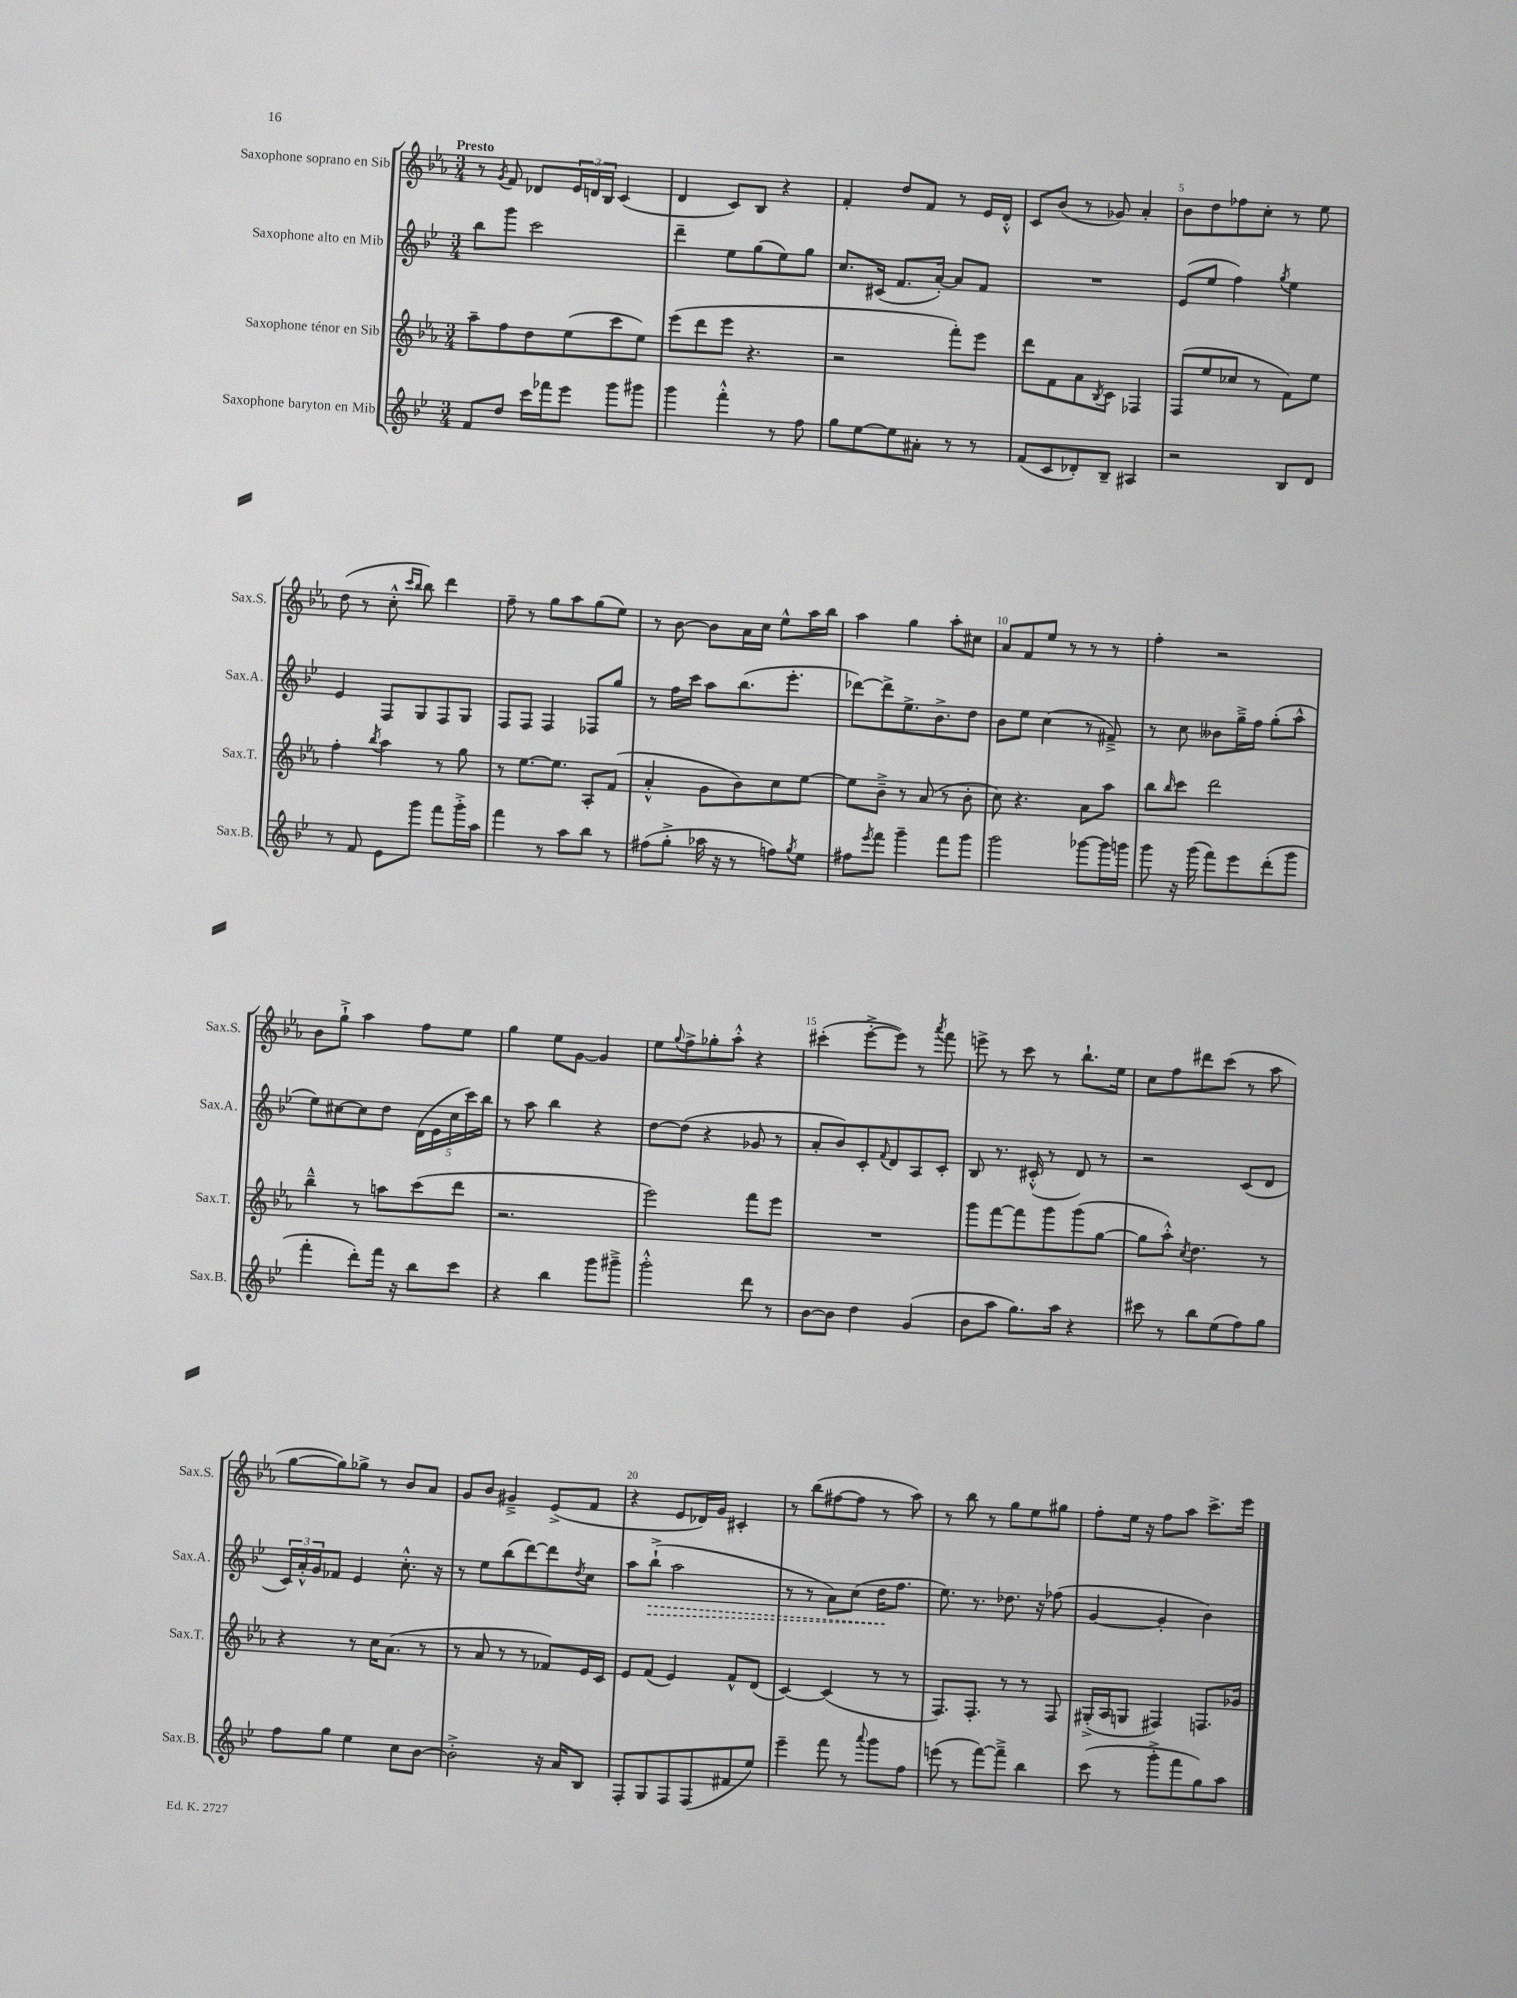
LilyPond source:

<<
\new StaffGroup <<
\new Staff = "s0" \with { instrumentName = "Saxophone soprano en Sib" shortInstrumentName = "Sax.S." } {
    \clef treble \key ees \major \numericTimeSignature \time 3/4 \tempo "Presto"
    r8 \acciaccatura { g'8 } f'8 des'8 \tuplet 3/2 { ees'16 d'16 bes16 } c'4( |
    d'4 c'8) bes8 r4 |
    f'4-. d''8 f'8 r8 ees'16 d'16-.-^ |
    c'8 bes'8( r8 ges'8) aes'4-. |
    bes'8 d''8 fes''8 c''8-. r8 ees''8 |
    d''8( r8 c''8-.-^ \grace { c'''16 bes''16 } bes''8) d'''4 |
    f''8-- r8 g''8 aes''8 g''8( ees''8) |
    r8 bes'8~ bes'8 aes'16 c''16 ees''8-^ aes''16 bes''16 |
    aes''4 g''4 aes''8-. cis''8 |
    aes'8 f'8 ees''8 r8 r8 r8 |
    f''4-. r2 |
    bes'8 g''8-!-> aes''4 f''8 ees''8 |
    g''4 ees''8 g'8~ g'4 |
    ees''8 \appoggiatura { g''8 } f''8-> ges''8-. aes''8-.-^ r4 |
    cis'''4-.( ees'''8~-.-> ees'''8) r8 \acciaccatura { aes'''8 } f'''8 |
    e'''8-> r8 c'''8 r8 bes''8.-! ees''16 |
    c''8 f''8 dis'''8 c'''8( r8 aes''8 |
    g''8~ g''8) ges''8-> r8 bes'8 aes'8 |
    g'8 bes'8 gis'4---> ees'8->( f'8 |
    r4 ees'8 des'16) g'16 cis'4-. |
    r8 bes''8( fis''8~ fis''8 r8 aes''8) |
    r8 bes''8 r8 g''8 ees''8 gis''8 |
    f''8-. ees''16 r16 f''8 aes''8 c'''8.-> ees'''16 \bar "|." |
}
\new Staff = "s1" \with { instrumentName = "Saxophone alto en Mib" shortInstrumentName = "Sax.A." } {
    \clef treble \key bes \major \numericTimeSignature \time 3/4
    bes''8 g'''8 c'''2 |
    d'''4-- ees''8 g''8( ees''8) g''8 |
    c''8. cis'16( f'8. a'16~-.) a'8 f'8 |
    R2. |
    ees'8( ees''8 f''4) \acciaccatura { g''8 } ees''4 |
    ees'4 f8 g8 f8 g8 |
    f8 f8 f4 fes8 g''8 |
    r8 f''16 c'''16 a''8 bes''8.( ees'''8.-. |
    des'''8~) des'''8-> ees''8.-> bes'8.-> d''8 |
    bes'8 ees''8 c''4( r8 fis'8--->) |
    r8 c''8 beses'8 g''16---> f''16 g''8-.( a''8-^ |
    ees''8) cis''8~ cis''8 d''8 \tuplet 5/4 { d'16( ees'16 cis''16 c'''16) bes''16 } |
    r8 a''8 bes''4 r4 |
    d''8~ d''8( r4 ges'8 r8 |
    a'8-. bes'8) c'8-. \appoggiatura { f'8 } d'8 a8 c'8-. |
    bes8 r8. cis'16-.-^( r8 d'8) r8 |
    r2 c'8( d'8 |
    \tuplet 3/2 { c'16) a'16-.-^ g'16 } fes'8 ees'4 c''8.-.-^ r16 |
    r8 ees''8 bes''8( d'''8~) d'''8 \acciaccatura { d''8 } c''8 |
    a''8 \once \override Hairpin.style = #'dashed-line bes''8-!->\>( a''2 |
    r8 r8 a'8) c''8( d''16\! f''8. |
    ees''8.) r8. des''8. r16 fes''8( |
    g'4~ g'4-. bes'4) \bar "|." |
}
\new Staff = "s2" \with { instrumentName = "Saxophone ténor en Sib" shortInstrumentName = "Sax.T." } {
    \clef treble \key ees \major \numericTimeSignature \time 3/4
    aes''8-- f''8 d''8 ees''8( c'''8 ees''8) |
    ees'''8( d'''8 ees'''8 r4. |
    r2 f'''8-.) ees'''8 |
    d'''8 f'8 aes'8 \acciaccatura { bes8 } c'8 fes4 |
    f8( ees''8 ces''8 r8 f'8) ees''8 |
    f''4-. \acciaccatura { bes''8 } aes''4 r8 g''8 |
    r8 ees''8.~ ees''8. aes8-. f'8( |
    aes'4-.-^ g'8 bes'8) c''8 ees''8~ |
    ees''8 bes'8---> r8 aes'8( r8 bes'8-. |
    c''8) r4. aes'8 aes''8 |
    bes''8 \grace { bes''16 } c'''8 d'''2 |
    bes''4---^ r8 a''8 c'''8( d'''8 |
    r2. |
    ees'''2) f'''8 ees'''8 |
    R2. |
    g'''8 f'''8~ f'''8 g'''8 g'''8( g''8~ |
    g''8 aes''8-.-^) \acciaccatura { c''8 } d''4. r8 |
    r4 r8 c''16 aes'8.( r8 |
    r8 aes'8 r8 r8 fes'8) ees'16 c'16 |
    ees'8 f'8( ees'4) f'8-^ d'8( |
    c'4~) c'4( r8 r8 |
    f8.) f8.-. r8 r8 f8 |
    gis16-.->( aes16 g8 fis4) f8. ges'16 \bar "|." |
}
\new Staff = "s3" \with { instrumentName = "Saxophone baryton en Mib" shortInstrumentName = "Sax.B." } {
    \clef treble \key bes \major \numericTimeSignature \time 3/4
    f'8 d''8 c'''16 fes'''16 ees'''8 g'''8 gis'''8 |
    g'''4 f'''4-.-^ r8 f''8 |
    g''8 ees''8~ ees''8 ais'8-. r8 r8 |
    f'8( c'8 des'8-.) bes8-- ais4 |
    r2 bes8 d'8 |
    r8 f'8 ees'8 g'''8 f'''8 g'''16-.-> a''16 |
    f'''4 r8 a''8 bes''8 r8 |
    fis''8( g''8-.-> aes''16 r16 r8 f''8) \acciaccatura { g''8 } ees''8 |
    fis''8 \acciaccatura { ees'''8 } f'''8 g'''4-- f'''8 g'''8 |
    g'''2 ges'''8~ ges'''16 g'''16 |
    g'''8 r16 g'''16( f'''8) ees'''8 d'''8-.( g'''8 |
    f'''4-. d'''8-.) f'''16 r16 bes''8 c'''8 |
    r4 bes''4 g'''8 gis'''8---> |
    g'''2-.-^ d'''8 r8 |
    bes'8~ bes'8 d''4 g'4( |
    bes'8 a''8 g''8.) a''16 r4 |
    cis'''8 r8 bes''8 ees''8( f''8) g''8 |
    f''8 g''8 ees''4 c''8 bes'8~ |
    bes'2-.-> r16 a'16 bes8 |
    f8-. g8 f8 f8( fis'8 ees''8) |
    ees'''4-- f'''8 r8 \appoggiatura { a'''8 } g'''8 f''8 |
    e'''8( r8 f'''8~) f'''8---> bes''4 |
    c'''8( r8 g'''8-.-> f'''8 g''8) a''8 \bar "|." |
}
>>
>>
\layout { \context { \Score \override BarNumber.break-visibility = ##(#f #t #t) barNumberVisibility = #(every-nth-bar-number-visible 5) } }
